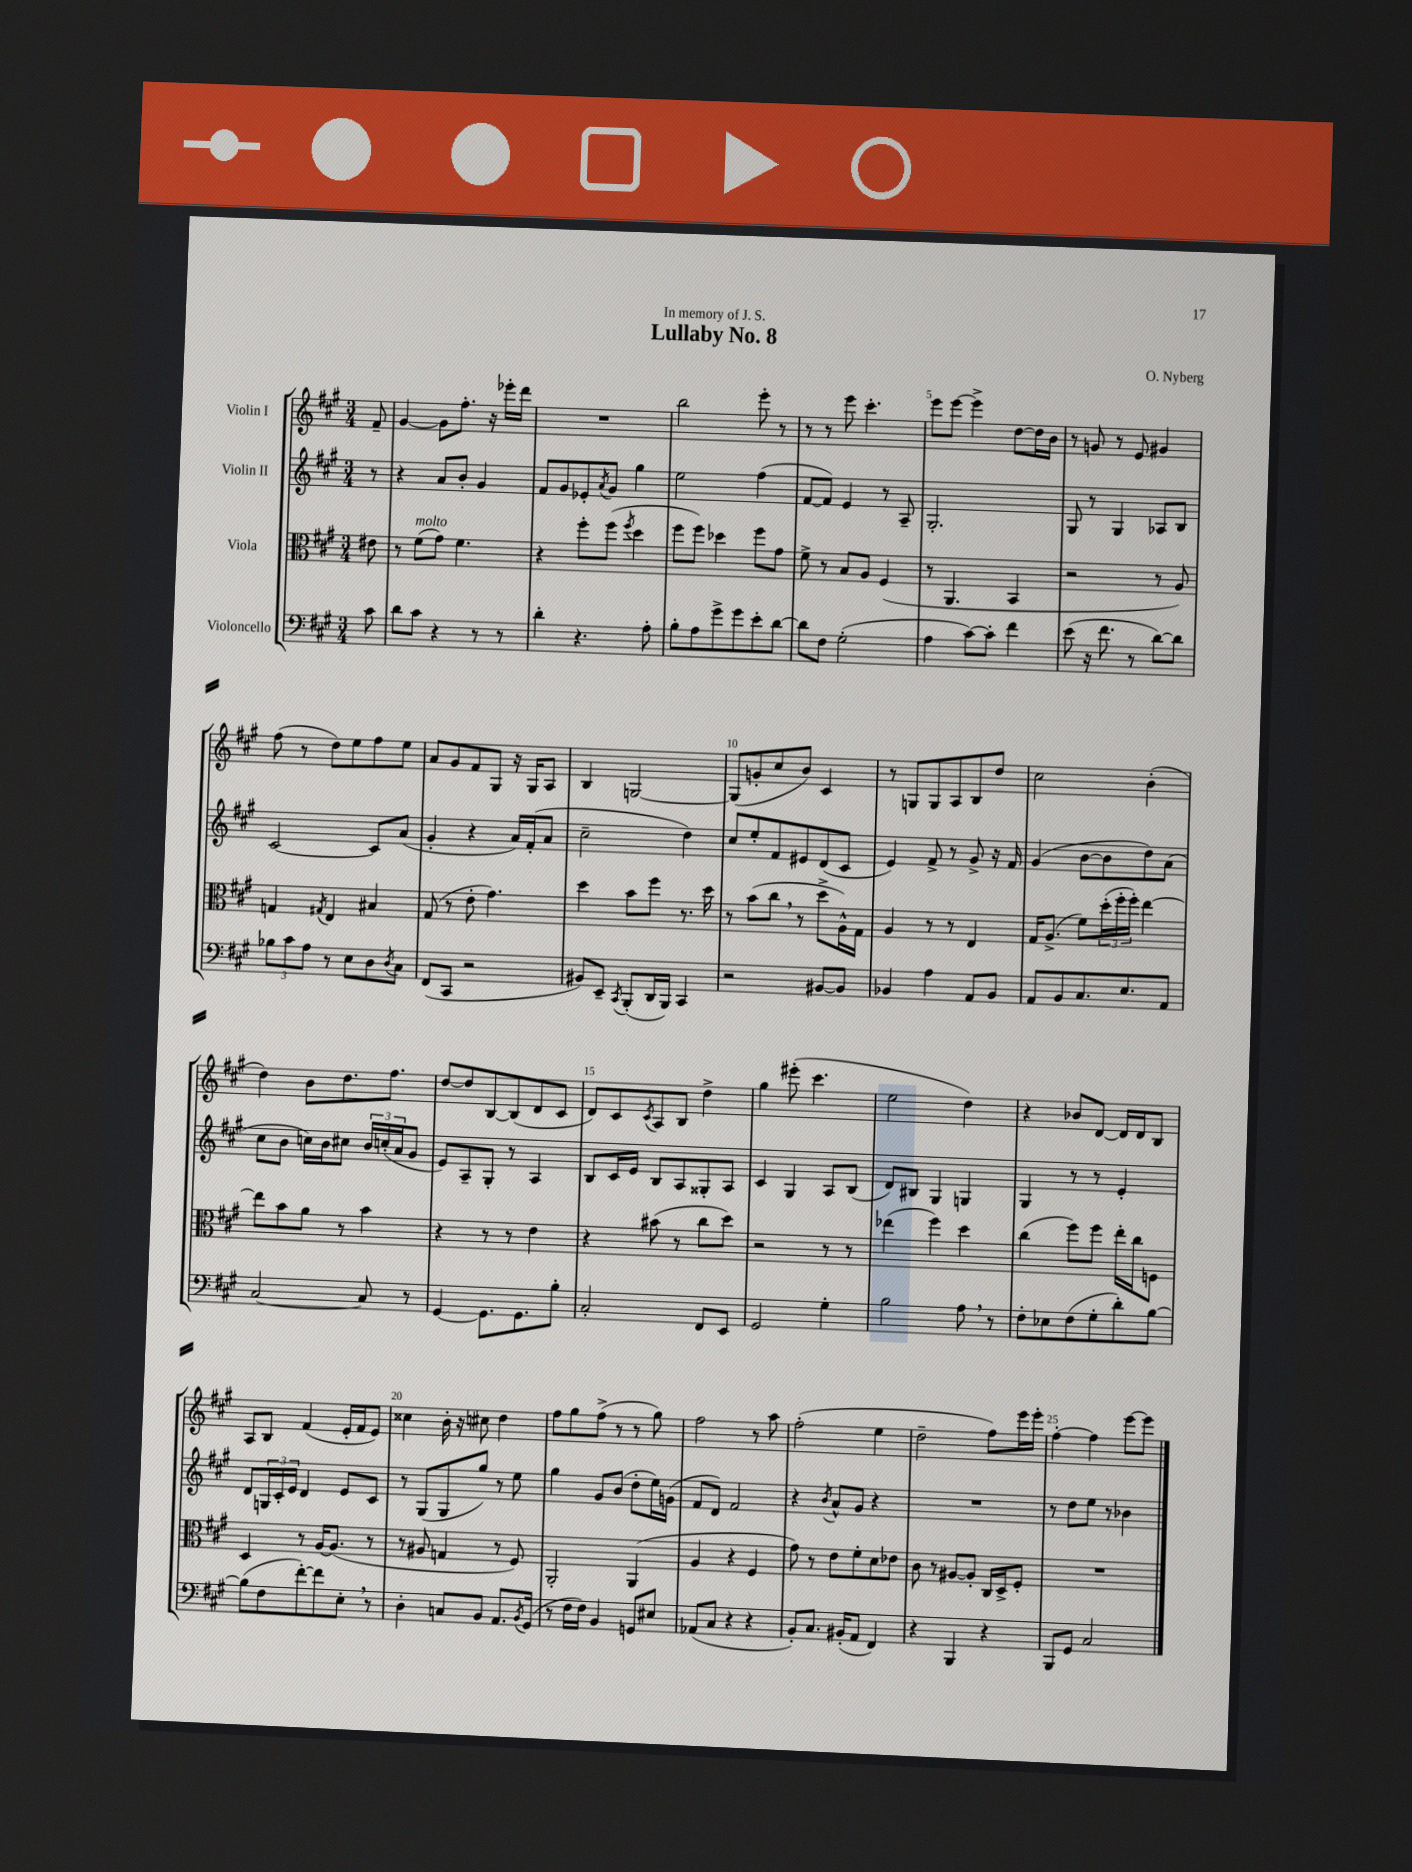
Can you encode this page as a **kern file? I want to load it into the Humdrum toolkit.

**kern	**kern	**kern	**kern
*staff4	*staff3	*staff2	*staff1
*clefF4	*clefC3	*clefG2	*clefG2
*k[f#c#g#]	*k[f#c#g#]	*k[f#c#g#]	*k[f#c#g#]
*M3/4	*M3/4	*M3/4	*M3/4
8c#\	8e#\	8r	8f#~/
=	=	=	=
8d\L	8r	4r	[4g#/
8c#\J	(8f#\L	.	.
4r	8g#\J)	8a/L	8g#\]L
.	4.f#\	8b'/J	8.ff#'\J
8r	.	4g#/	.
.	.	.	16r
8r	.	.	16eee-'\LL
.	.	.	16ddd\JJ
=	=	=	=
4d'\	4r	8f#/L	2.r
.	.	8g#/	.
4.r	8ff#'\L	8e-'/	.
.	.	8qa/	.
.	(8ff#\J	8g#/J	.
.	8qff#/	.	.
.	4dd\	4gg#\	.
8A'\	.	.	.
=	=	=	=
8B'\L	8ff#\L	2ee\	2bb\
8A\	8ff#\J)	.	.
8g#^\	4dd-\	.	.
8g#\	.	.	.
8e'\	8ff#\L	(4ff#\	8eee'\
[8d\J	8g#\J	.	8r
=	=	=	=
8d\]L	8f#^\	[8f#/L	8r
8F#\J	8r	8f#/]J)	8r
(2G#'\	8B/L	4e/	8eee\
.	8A/J	.	4.ccc#'\
.	(4F#/	8r	.
.	.	8A~/	.
=	=	=	=
4A\	8r	2.G#'/	8eee\L
.	4.AA/	.	[8eee\J
[8c#\L)	.	.	4eee^\]
8c#'\]J	.	.	.
4f#\	4BB/	.	[8dd\L
.	.	.	16dd\]L
.	.	.	16b\JJ
=	=	=	=
(8e\	2r	8G#/	8r
16r	.	8r	8g/
8.f#\	.	.	.
.	.	4G#/	8r
8r	.	.	8e/
[8d\L)	8r	8A-/L	4g#/
8d\]J	8A/)	8B/J	.
=	=	=	=
12B-\L	4G/	[2c#/	(8ff#\
12c#\	.	.	.
.	.	.	8r
12A\J	.	.	.
.	8qG#/	.	.
8r	4E/	.	8dd\L)
8E\L	.	.	8ee\
8D\	4B#/	8c#/]L	8ff#\
8qD/	.	.	.
8C#\J	.	(8a/J	8ee\J
=	=	=	=
(8FF#/L	(8G#/	4g#'/	8a/L
8CC#/J	8r	.	8g#/
2r	8e'\	4r	8f#/
.	4.g#\)	.	8G#/J
.	.	16a/LL)	16r
.	.	(16f#'/J	16G#/LK
.	.	8a/J	8A/J
=	=	=	=
8BB#/L)	4dd\	2cc#~\	4B/
8EE~/J	.	.	.
8qCC#/	.	.	.
(8BBB'/L	8b\L	.	[2G/
16DD/L	8ff#\J	.	.
16BBB/JJ)	.	.	.
4CC#/	8.r	4dd\)	.
.	16dd\	.	.
=	=	=	=
2r	8r	8cc#/L	(8G/]L
.	(8b\L	8ee'/	8g'/
.	8cc#\J	8f#/	8cc#/
.	8r	8e#/	8b/J)
[8BB#/L	8dd^\L	(8d/	4c#/
8BB#/]J	16A^^\L)	8c#/J	.
.	16G#\JJ	.	.
=	=	=	=
4BB-/	4A/	4e/)	8r
.	.	.	8G/L
4A\	8r	8f#^/	8G/
.	8r	8r	8A/
8AA/L	4E/	8g#^/	8B/
8BB-/J	.	16r	8dd/J
.	.	16f#/	.
=	=	=	=
8AA/L	16G#/LK	(4g#/	2cc#\
.	(8.A^/J	.	.
8BB/	.	.	.
8.C#/	8f#\L)	[8b\L	.
.	(24dd'\L	8b\]	.
.	24ff#'\	.	.
8.E/	.	.	.
.	24ff#'\JJ)	.	.
.	[4ee\	8dd\)	(4b'\
8AA/J	.	(8a\J	.
=	=	=	=
[2C#/	8ee\]L	8cc#\L	4dd\)
.	8b\	8b\J	.
.	8a\J	16cc\LL)	8b\L
.	.	16b\J	.
.	8r	8cc#\J	8.dd\
8C#/]	4b\	24b/LL	.
.	.	(24cc'/	.
.	.	.	8.ff#\J
.	.	24a/J	.
8r	.	8g#/J	.
=	=	=	=
[4GG#/	4r	8e/L)	[8dd/L
.	.	8A~/	8dd/]
8.GG#\]L	8r	8G#'/J	[8B/
.	8r	8r	(8B/]
8.GG#\	.	.	.
.	4e\	4A/	8d/
8B'\J	.	.	8c#/J
=	=	=	=
2C#'/	4r	8B/L	8d/L)
.	.	16c#/L	8c#/
.	.	16e/JJ	.
.	.	.	8qc#/
.	(8b#\	8B/L	8A/
.	8r	8A/	8B/J
8FF#/L	8cc#\L	8G##'/	4dd^\
8EE/J	8dd\J)	8A/J	.
=	=	=	=
2GG#/	2r	4c#/	4gg#\
.	.	4G#/	(8eee#'\
.	.	.	4.ccc#\
4G#'\	8r	8A/L	.
.	8r	(8B/J	.
=	=	=	=
2B\	(4ee-\	8d/L)	2ee\
.	.	8B#/J	.
.	4ff#\)	4G#/	.
8A\	4dd\	4G/	4dd\)
8r	.	.	.
=	=	=	=
8F#'\L	(4cc#\	4G#/	4r
8E-\	.	.	.
(8F#\	8ff#\L)	8r	8b-/L
8G#'\	8ff#\J	8r	[8d/J
8d'\)	16ee'\LL	4e'/	16d/]LL
.	16cc#\J	.	16d/J
[8B\J	8F\J	.	8B/J
=	=	=	=
(8B\]L	4D/	8d/L	8A/L
8F#\	.	24G/L	8B/J
.	.	24c#'/	.
.	.	24e/JJ	.
[8f#'\)	8r	4d/	(4f#/
8f#\]	[16A/LK	.	.
.	(8.A/]J	.	.
8E'\J	.	8e/L	16e'/LL
.	.	.	16f#/J
8r	8r	8c#/J	8e/J)
=	=	=	=
4D'\	8r	8r	4cc##\
.	8A#/	(8G#/L	.
8C/L	4G/	8G#/	16b'\
.	.	.	16r
8BB/J	.	8gg#/J)	8cc#\
8.AA/L	8r	8r	4dd\
.	8F#/)	8ee\	.
8qBB/	.	.	.
(16GG#/Jk	.	.	.
=	=	=	=
8r	2AA'/	4gg#\	8ff#\L
16F#\LL	.	.	8gg#\
16F#\JJ)	.	.	.
4BB/	.	8g#/L	(8ff#^\J
.	.	(8b/J	8r
8GG/L	(4AA/	8dd'\L	8r
8E#/J	.	16ee\L)	8gg#\)
.	.	(16g\JJ	.
=	=	=	=
(8AA-/L	4A/	8f#/L	2ff#\
8C#/J	.	8d/J)	.
4r	4r	2f#/	.
4r	4F#/	.	8r
.	.	.	8aa\
=	=	=	=
8BB'/L)	8g#\)	4r	(2ff#'\
8.C#/J	8r	.	.
.	.	8qb/	.
.	8e\L	8a^^/L	.
(16BB#'/LK	.	.	.
8AA/J	8f#'\	8g#/J	.
4FF#/)	8d\	4r	4ee\
.	8e-\J	.	.
=	=	=	=
4r	8c#\	2.r	2dd~\
.	8r	.	.
4BBB/	[8A#/L	.	.
.	8A#'/]J	.	.
4r	16C#/LL	.	8ff#\L)
.	16D^/J	.	.
.	8F#'/J	.	16eee\L
.	.	.	16eee'\JJ
=	=	=	=
8BBB/L	2.r	8r	[4ff#'\
8GG#/J	.	8dd\L	.
2C#/	.	8ee\J	4ff#\]
.	.	8r	.
.	.	4b-\	[8eee\L
.	.	.	8eee\]J
==	==	==	==
*-	*-	*-	*-
